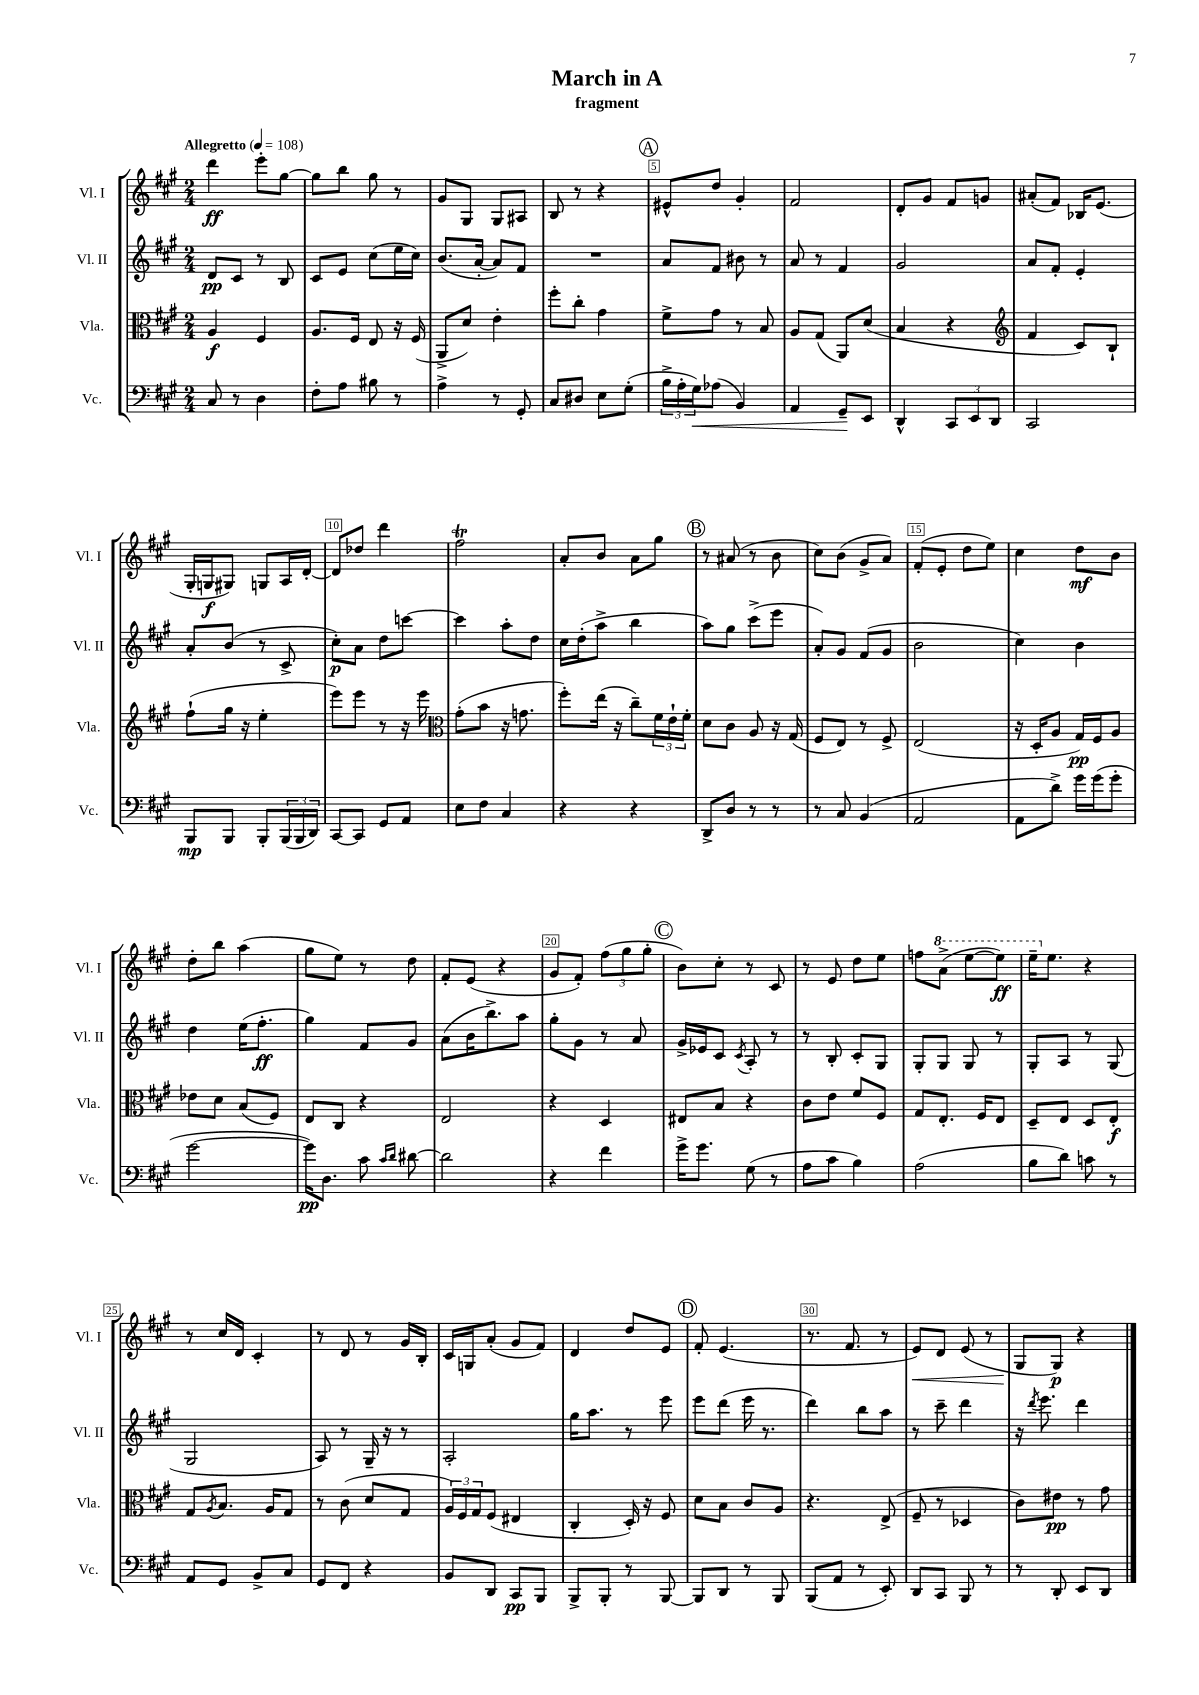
\header { title = "March in A" subtitle = "fragment" }
<<
\new StaffGroup <<
\new Staff = "s0" \with { instrumentName = "Vl. I" shortInstrumentName = "Vl. I" } {
    \clef treble \key a \major \numericTimeSignature \time 2/4 \tempo "Allegretto" 4 = 108
    d'''4\ff e'''8-. gis''8~ |
    gis''8 b''8 gis''8 r8 |
    gis'8 gis8 gis8 ais8 |
    b8 r8 r4 |
    \mark \markup { \circle "A" } eis'8-^ d''8 gis'4-. |
    fis'2 |
    d'8-. gis'8 fis'8 g'8 |
    ais'8-.( fis'8) bes16 e'8.( |
    gis16-. g16\f gis8) g8 a16 d'16~-. |
    d'8 des''8 d'''4 |
    fis''2\trill |
    a'8-. b'8 a'8 gis''8 |
    \mark \markup { \circle "B" } r8 ais'8( r8 b'8 |
    cis''8) b'8( gis'8-> a'8) |
    fis'8-.( e'8-. d''8 e''8) |
    cis''4 d''8\mf b'8 |
    d''8-. b''8 a''4( |
    gis''8 e''8) r8 d''8 |
    fis'8-. e'8( r4 |
    gis'8 fis'8-.) \tuplet 3/2 { fis''8( gis''8 gis''8-. } |
    \mark \markup { \circle "C" } b'8) cis''8-. r8 cis'8 |
    r8 e'8 d''8 e''8 |
    f''8 \ottava #1 a''8->( e'''8~ e'''8\ff) |
    e'''16-- \ottava #0 e''8. r4 |
    r8 cis''16 d'16 cis'4-. |
    r8 d'8 r8 gis'16 b16-. |
    cis'16 g16 a'8-.( gis'8 fis'8) |
    d'4 d''8 e'8 |
    \mark \markup { \circle "D" } fis'8-. e'4.( |
    r8. fis'8. r8 |
    e'8\<) d'8 e'8( r8 |
    gis8\! gis8\p) r4 \bar "|." |
}
\new Staff = "s1" \with { instrumentName = "Vl. II" shortInstrumentName = "Vl. II" } {
    \clef treble \key a \major \numericTimeSignature \time 2/4
    d'8\pp cis'8 r8 b8 |
    cis'8 e'8 cis''8( e''16 cis''16) |
    b'8.( a'16~-. a'8) fis'8 |
    R2 |
    \mark \markup { \circle "A" } a'8 fis'8 bis'8 r8 |
    a'8 r8 fis'4 |
    gis'2 |
    a'8 fis'8-. e'4-. |
    a'8-. b'8( r8 cis'8-> |
    cis''8-.\p) a'8 d''8 c'''8~ |
    c'''4 a''8-. d''8 |
    cis''16 d''16-.( a''8-> b''4 |
    \mark \markup { \circle "B" } a''8) gis''8 cis'''8->( e'''8 |
    a'8-.) gis'8 fis'8( gis'8 |
    b'2 |
    cis''4) b'4 |
    d''4 e''16( fis''8.-.\ff |
    gis''4) fis'8 gis'8 |
    a'8( b'16 b''8.->) a''8 |
    gis''8-. gis'8 r8 a'8 |
    \mark \markup { \circle "C" } gis'16-> ees'16 cis'8 \acciaccatura { cis'8 } a8-. r8 |
    r8 b8-. cis'8-. gis8 |
    gis8-. gis8 gis8 r8 |
    gis8-. a8 r8 gis8( |
    gis2 |
    a8) r8 gis16-- r16 r8 |
    a2-. |
    gis''16 a''8. r8 e'''8 |
    \mark \markup { \circle "D" } e'''8 d'''8( e'''16 r8. |
    d'''4) b''8 a''8 |
    r8 cis'''8-- d'''4 |
    r16 \acciaccatura { d'''8 } e'''8. d'''4 \bar "|." |
}
\new Staff = "s2" \with { instrumentName = "Vla." shortInstrumentName = "Vla." } {
    \clef alto \key a \major \numericTimeSignature \time 2/4
    a4\f fis4 |
    a8. fis16 e8 r16 fis16( |
    a,8-> d'8) e'4-. |
    fis''8-. cis''8-. gis'4 |
    \mark \markup { \circle "A" } fis'8-> gis'8 r8 b8 |
    a8 gis8( a,8) d'8( |
    b4 r4 |
    \clef treble fis'4 cis'8) b8-! |
    fis''8-!( gis''16 r16 e''4-. |
    e'''8) e'''8 r8 r16 e'''16 |
    \clef alto gis'8-.( b'8 r16 g'8. |
    fis''8-.) e''16( r16 cis''8--) \tuplet 3/2 { fis'16 e'16-! fis'16-. } |
    \mark \markup { \circle "B" } d'8 cis'8 a8 r16 gis16( |
    fis8 e8) r8 fis8-> |
    e2( |
    r16 d16-. a8 gis16\pp) fis16 a8 |
    ees'8 d'8 b8( fis8) |
    e8 cis8 r4 |
    e2 |
    r4 d4 |
    \mark \markup { \circle "C" } eis8 b8 r4 |
    cis'8 e'8 fis'8 fis8 |
    gis8 e8.-. fis16 e8 |
    d8-- e8 d8 e8-.\f |
    gis8 \acciaccatura { a8 } b8. a16 gis8 |
    r8 cis'8( d'8 gis8 |
    \tuplet 3/2 { a16) fis16 gis16 } fis8( eis4 |
    cis4-. d16-.) r16 fis8 |
    \mark \markup { \circle "D" } d'8 b8 cis'8 a8 |
    r4. e8->( |
    fis8-- r8 des4 |
    cis'8) eis'8\pp r8 gis'8 \bar "|." |
}
\new Staff = "s3" \with { instrumentName = "Vc." shortInstrumentName = "Vc." } {
    \clef bass \key a \major \numericTimeSignature \time 2/4
    cis8 r8 d4 |
    fis8-. a8 bis8 r8 |
    a4-> r8 gis,8-. |
    cis8 dis8 e8 gis8-.( |
    \mark \markup { \circle "A" } \tuplet 3/2 { b16-> a16-. gis16\<) } aes8( b,4) |
    a,4 gis,8--\! e,8 |
    d,4-^ \tuplet 3/2 { cis,8 e,8 d,8 } |
    cis,2 |
    b,,8\mp b,,8 b,,8-. \tuplet 3/2 { b,,16( b,,16 d,16) } |
    cis,8~ cis,8 gis,8 a,8 |
    e8 fis8 cis4 |
    r4 r4 |
    \mark \markup { \circle "B" } d,8-> d8 r8 r8 |
    r8 cis8 b,4( |
    a,2 |
    a,8 d'8->) gis'16 gis'16( gis'8-. |
    gis'2~ |
    gis'16\pp) d8. cis'8 \grace { cis'16 d'16 } dis'8~ |
    dis'2 |
    r4 fis'4 |
    \mark \markup { \circle "C" } gis'16-> gis'8. gis8( r8 |
    a8 cis'8 b4) |
    a2( |
    b8 d'8) c'8 r8 |
    a,8 gis,8 b,8-> cis8 |
    gis,8 fis,8 r4 |
    b,8 d,8 cis,8\pp b,,8 |
    b,,8-> b,,8-. r8 b,,8~ |
    \mark \markup { \circle "D" } b,,8 d,8 r8 b,,8 |
    b,,8( a,8 r8 e,8-.) |
    d,8 cis,8 b,,8 r8 |
    r8 d,8-. e,8 d,8 \bar "|." |
}
>>
>>
\layout { \context { \Score \override BarNumber.break-visibility = ##(#f #t #t) barNumberVisibility = #(every-nth-bar-number-visible 5) \override BarNumber.stencil = #(make-stencil-boxer 0.1 0.3 ly:text-interface::print) } }
